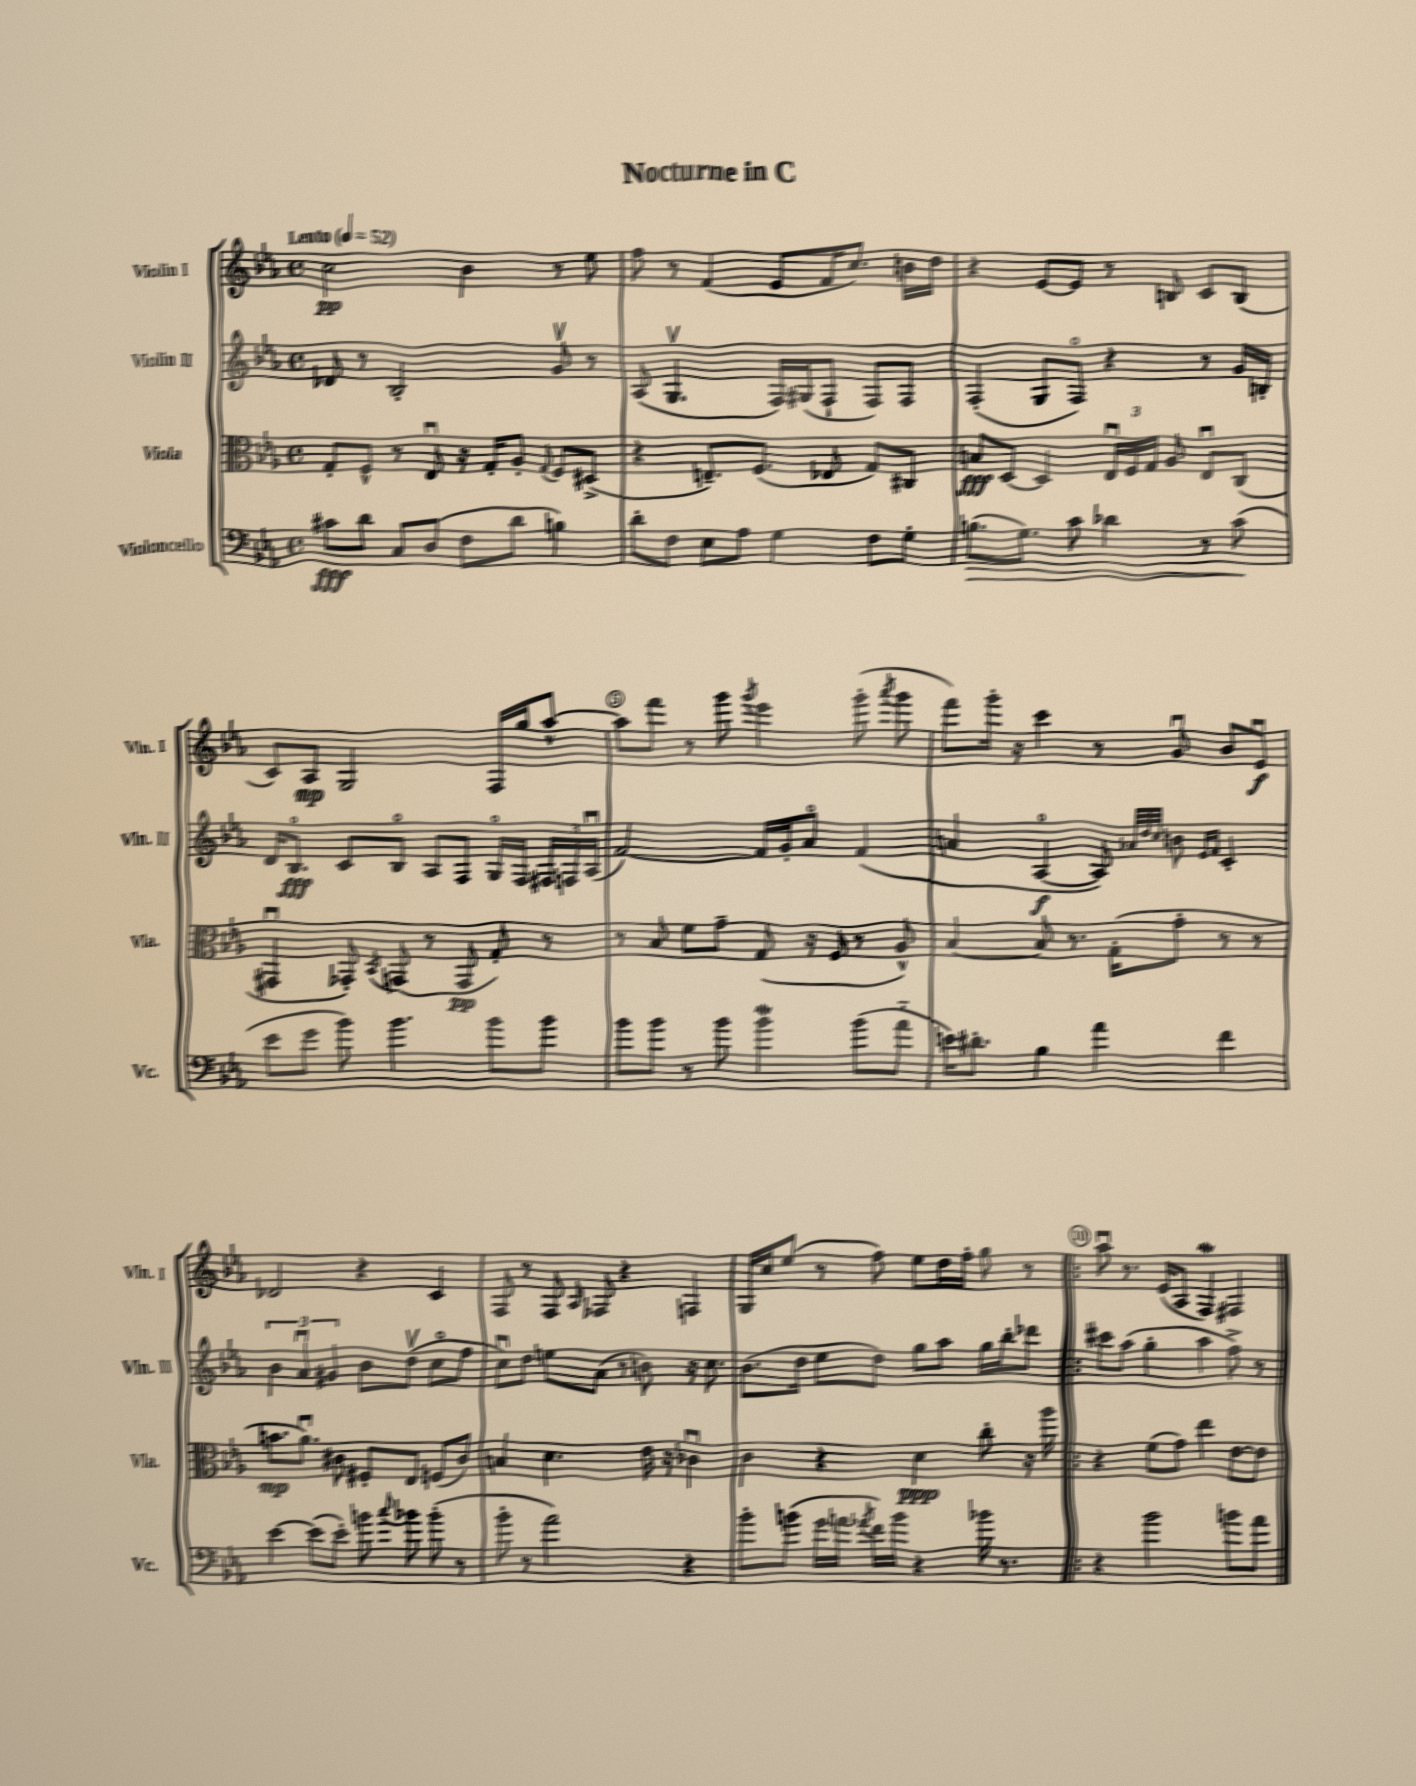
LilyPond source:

\header { title = "Nocturne in C" }
<<
\new StaffGroup <<
\new Staff = "s0" \with { instrumentName = "Violin I" shortInstrumentName = "Vln. I" } {
    \clef treble \key ees \major \defaultTimeSignature \time 4/4 \tempo "Lento" 4 = 52
    \autoBeamOff c''2\pp bes'4 r8 ees''8 |
    f''8 r8 f'4( ees'8[ f'16 c''8.]) b'16[ d''16] |
    r4 ees'8[~ ees'8] r8 b8 c'8[ b8]( |
    c'8[) aes8]\mp g2 f16[ g''16 aes''8]~-^ |
    aes''8[ f'''8] r8 g'''8 \acciaccatura { g'''8 } ees'''4 g'''8-.( \acciaccatura { aes'''8 } g'''8 |
    f'''8[) g'''16]-. r16 c'''4 r8 g'8\downbow bes'8[ ees'8]\downbow\f |
    des'2 r4 c'4 |
    f8 r8 f8 \grace { aes16 } fes8 r4 f4 |
    g16[ c''16 ees''8]( r8 f''8) ees''8[ d''16 f''16]-. g''8 r8 |
    \bar ".|:" aes''8\downbow r8. ees'16[( aes8] f4\mordent) fis4 \bar "|." |
}
\new Staff = "s1" \with { instrumentName = "Violin II" shortInstrumentName = "Vln. II" } {
    \clef treble \key ees \major \defaultTimeSignature \time 4/4
    \autoBeamOff des'8 r8 bes2-. g'8\upbow r8 |
    aes8( g4.\upbow f16[) gis16( f8]-! f8[) f8] |
    f4-.( g8[ f8]\flageolet) r4 r8 g'16[ b16]-. |
    d'16[ bes8.]\flageolet\fff c'8[ bes8]\flageolet aes8[ f8] g16[\flageolet f16] \tuplet 3/2 { fis16[ f16 aes16]\downbow( } |
    f'2~) f'16[ g'16-. aes'8]\flageolet f'4( |
    a'4 aes4~\flageolet\f aes8) \grace { aes'32[ d''32 c''32] } b'8 \grace { ees'16[ f'16] } c'4-. |
    \tuplet 3/2 { bes'4 aes'4\downbow gis'4 } bes'8[ d''8]\upbow( c''8[\flageolet f''8] |
    c''8[\downbow) d''8] e''8[ aes'8]( r8 b'8) r16 c''8. |
    bes'8.[( d''16] ees''8[ d''8]) g''8[ aes''8] g''16[ bes''16-. des'''8] |
    \bar ".|:" cis'''8[ aes''8]( g''4-. aes''4 f''8->) r8 \bar "|." |
}
\new Staff = "s2" \with { instrumentName = "Viola" shortInstrumentName = "Vla." } {
    \clef alto \key ees \major \defaultTimeSignature \time 4/4
    \autoBeamOff g8[-. f8]-^ r8 ees8\downbow r16 g16[-. aes8]-. \appoggiatura { g8 } f8[ dis8]->( |
    r4 e8.[--) f8.]( ees8 g8[) cis8] |
    b8[\fff d8]~ d4 \tuplet 3/2 { ees16[\downbow f16 g16] } aes8 ees8[\downbow c8]( |
    gis,4\downbow ges,8-.) \acciaccatura { bes,8 } g,8( r8 g,8\pp g8-.) r8 |
    r8 bes8 f'8[ g'8]-- g8( r16 f16 r8 aes8-^) |
    bes4~ bes8 r8. g16[-.( g'8]-. r8 r8 |
    b'8.[\mp aes'8.]\downbow) cis'8 fis8[-. ees8] f8[( cis'8]) |
    b4 d'4. ees'16 r16 ces'4\downbow |
    c'4 r4 d'4\ppp c''8-. r16 aes''16 |
    \bar ".|:" r4 f'8[( g'8]) ees''4 ees'8[~ ees'8] \bar "|." |
}
\new Staff = "s3" \with { instrumentName = "Violoncello" shortInstrumentName = "Vc." } {
    \clef bass \key ees \major \defaultTimeSignature \time 4/4
    \autoBeamOff cis'8[\fff d'8] c8[ d8]( f8[ d'8] b4) |
    d'8[-. f8] ees8[ aes8] g4 f8[ g8]-. |
    b8.[\>( g8.]) c'8 des'4 r8 c'8\!( |
    ees'8[ g'8] bes'8) bes'4. bes'8[ bes'8] |
    bes'8[ bes'8] r8 bes'8 bes'4\mordent bes'8[( aes'8]-_ |
    e'16[) dis'8.]-. bes4 aes'4 f'4 |
    ees'4~ ees'8[( ees'8]-.) b'8 \appoggiatura { c''8 } bes'8 bes'8-.( r8 |
    bes'8-. r8 aes'2) r4 |
    bes'8[-. b'8]( g'16[ a'16] \acciaccatura { aes'8 } f'16[) b'16] r4 bes'16 r8. |
    \bar ".|:" r4 bes'2 b'8[ aes'8] \bar "|." |
}
>>
>>
\layout { \context { \Score \override BarNumber.break-visibility = ##(#f #t #t) barNumberVisibility = #(every-nth-bar-number-visible 5) \override BarNumber.stencil = #(make-stencil-circler 0.1 0.3 ly:text-interface::print) } }
